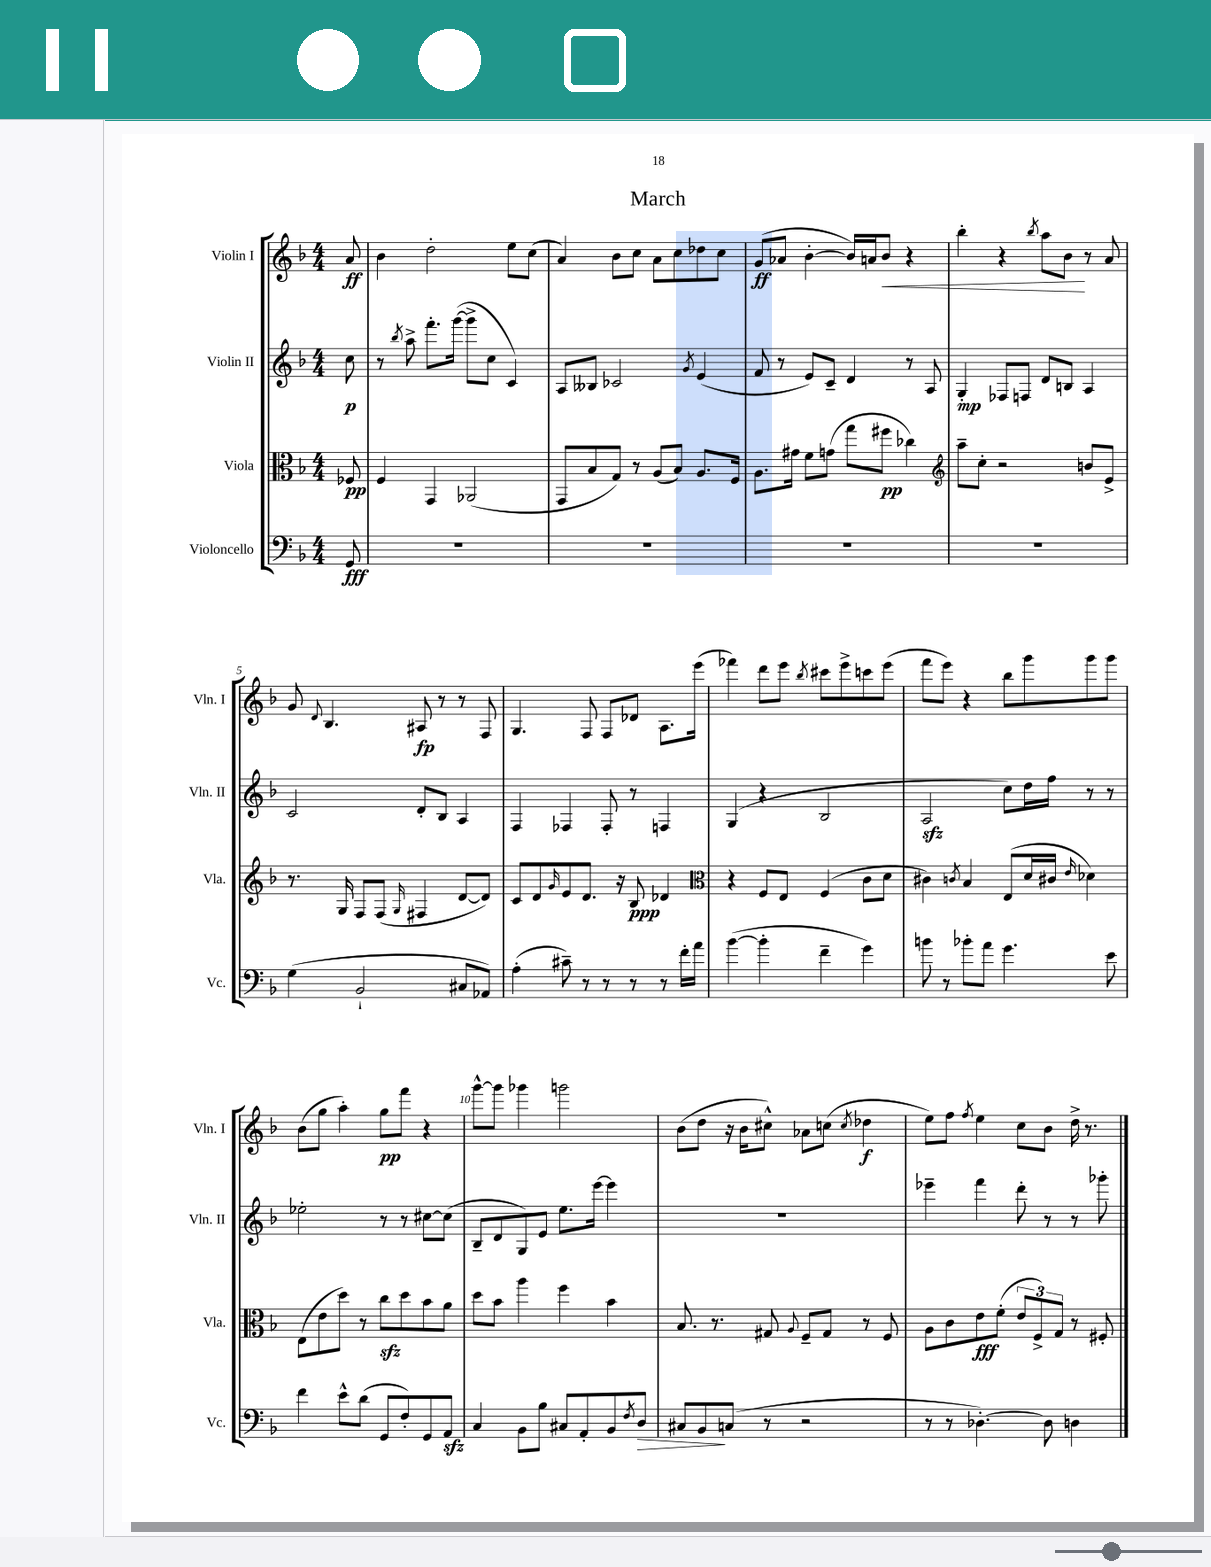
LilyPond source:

\header { title = "March" }
<<
\new StaffGroup <<
\new Staff = "s0" \with { instrumentName = "Violin I" shortInstrumentName = "Vln. I" } {
    \clef treble \key f \major \numericTimeSignature \time 4/4 \partial 8
    a'8\ff |
    bes'4 d''2-. e''8 c''8( |
    a'4) bes'8 c''8 a'8 c''8 des''8 c''8 |
    g'8\ff( aes'8 bes'4~-. bes'16) a'16 bes'8\< r4 |
    bes''4-. r4 \acciaccatura { bes''8 } a''8 bes'8\! r8 a'8 |
    g'8 \appoggiatura { d'8 } bes4. ais8\fp r8 r8 f8 |
    g4. f8 f8 des'8 a8. e'''16( |
    fes'''4) d'''8 e'''8 \acciaccatura { bes''8 } cis'''8 e'''8-> c'''8 e'''8( |
    f'''8 e'''8) r4 bes''8 g'''8 g'''8 g'''8 |
    bes'8( g''8 a''4-.) g''8\pp f'''8 r4 |
    g'''8~-^ g'''8 ges'''4 g'''2 |
    bes'8( d''8 r16 bes'16 cis''8-^) aes'8 c''8( \acciaccatura { c''8 } des''4\f |
    e''8) f''8 \acciaccatura { f''8 } e''4 c''8 bes'8 d''16-> r8. \bar "|." |
}
\new Staff = "s1" \with { instrumentName = "Violin II" shortInstrumentName = "Vln. II" } {
    \clef treble \key f \major \numericTimeSignature \time 4/4 \partial 8
    c''8\p |
    r8 \acciaccatura { bes''8 } a''8-> f'''8.-. g'''16~( g'''8-> c''8 c'4) |
    a8 beses8 ces'2 \acciaccatura { g'8 } e'4( |
    f'8 r8 e'8) c'8-- d'4 r8 a8 |
    g4-.\mp fes8 f8 d'8 b8 a4 |
    c'2 d'8-. bes8 a4 |
    f4 fes4 fes8-. r8 f4 |
    g4( r4 bes2 |
    a2\sfz c''8) d''16 f''16 r8 r8 |
    ees''2-. r8 r8 cis''8~ cis''8( |
    bes8-- d'8 g8) e'8 e''8. e'''16~ e'''4 |
    R1 |
    ees'''4-- f'''4 d'''8-. r8 r8 ges'''8-. \bar "|." |
}
\new Staff = "s2" \with { instrumentName = "Viola" shortInstrumentName = "Vla." } {
    \clef alto \key f \major \numericTimeSignature \time 4/4 \partial 8
    fes8\pp |
    f4 g,4 aes,2( |
    g,8 bes8 g8) r8 a8( bes8) a8. f16 |
    a8. gis'16 f'8 g'8( g''8 fis''8\pp ces''4) |
    \clef treble a''8-- c''8-. r2 b'8 e'8-> |
    r8. g16 f8 f8( \grace { g16 } fis4 d'8~ d'8) |
    c'8 d'8 \grace { g'16 } e'8 d'8. r16 bes8\ppp des'4 |
    \clef alto r4 f8 e8 f4( c'8 d'8 |
    cis'4) \acciaccatura { c'8 } bes4 e8( d'16 cis'16 \grace { e'16 } des'4) |
    e8( e'8 d''8) r8 c''8\sfz d''8 bes'8 a'8 |
    d''8 bes'8 a''4 f''4 bes'4 |
    bes8. r8. gis8 \appoggiatura { a8 } f8-- gis8 r8 f8 |
    a8 c'8 e'8\fff f'8-.( \tuplet 3/2 { e'8 f8->) g8 } r8 fis8-. \bar "|." |
}
\new Staff = "s3" \with { instrumentName = "Violoncello" shortInstrumentName = "Vc." } {
    \clef bass \key f \major \numericTimeSignature \time 4/4 \partial 8
    g,8\fff |
    R1 |
    R1 |
    R1 |
    R1 |
    g4( bes,2-! cis8 aes,8) |
    a4-.( cis'8--) r8 r8 r8 r8 f'16-. a'16 |
    bes'4~( bes'4-. f'4-- g'4) |
    b'8 r8 bes'8-. a'8 g'4. e'8 |
    f'4 e'8-^ d'8( g,8 f8-.) g,8 a,8\sfz |
    c4 bes,8 bes8 cis8 a,8-. bes,8 \acciaccatura { f8 } d8\> |
    cis8 bes,8\! c8( r8 r2 |
    r8 r8 des4.~-.) des8 d4 \bar "|." |
}
>>
>>
\layout { \context { \Score \override BarNumber.break-visibility = ##(#f #t #t) barNumberVisibility = #(every-nth-bar-number-visible 5) } }
